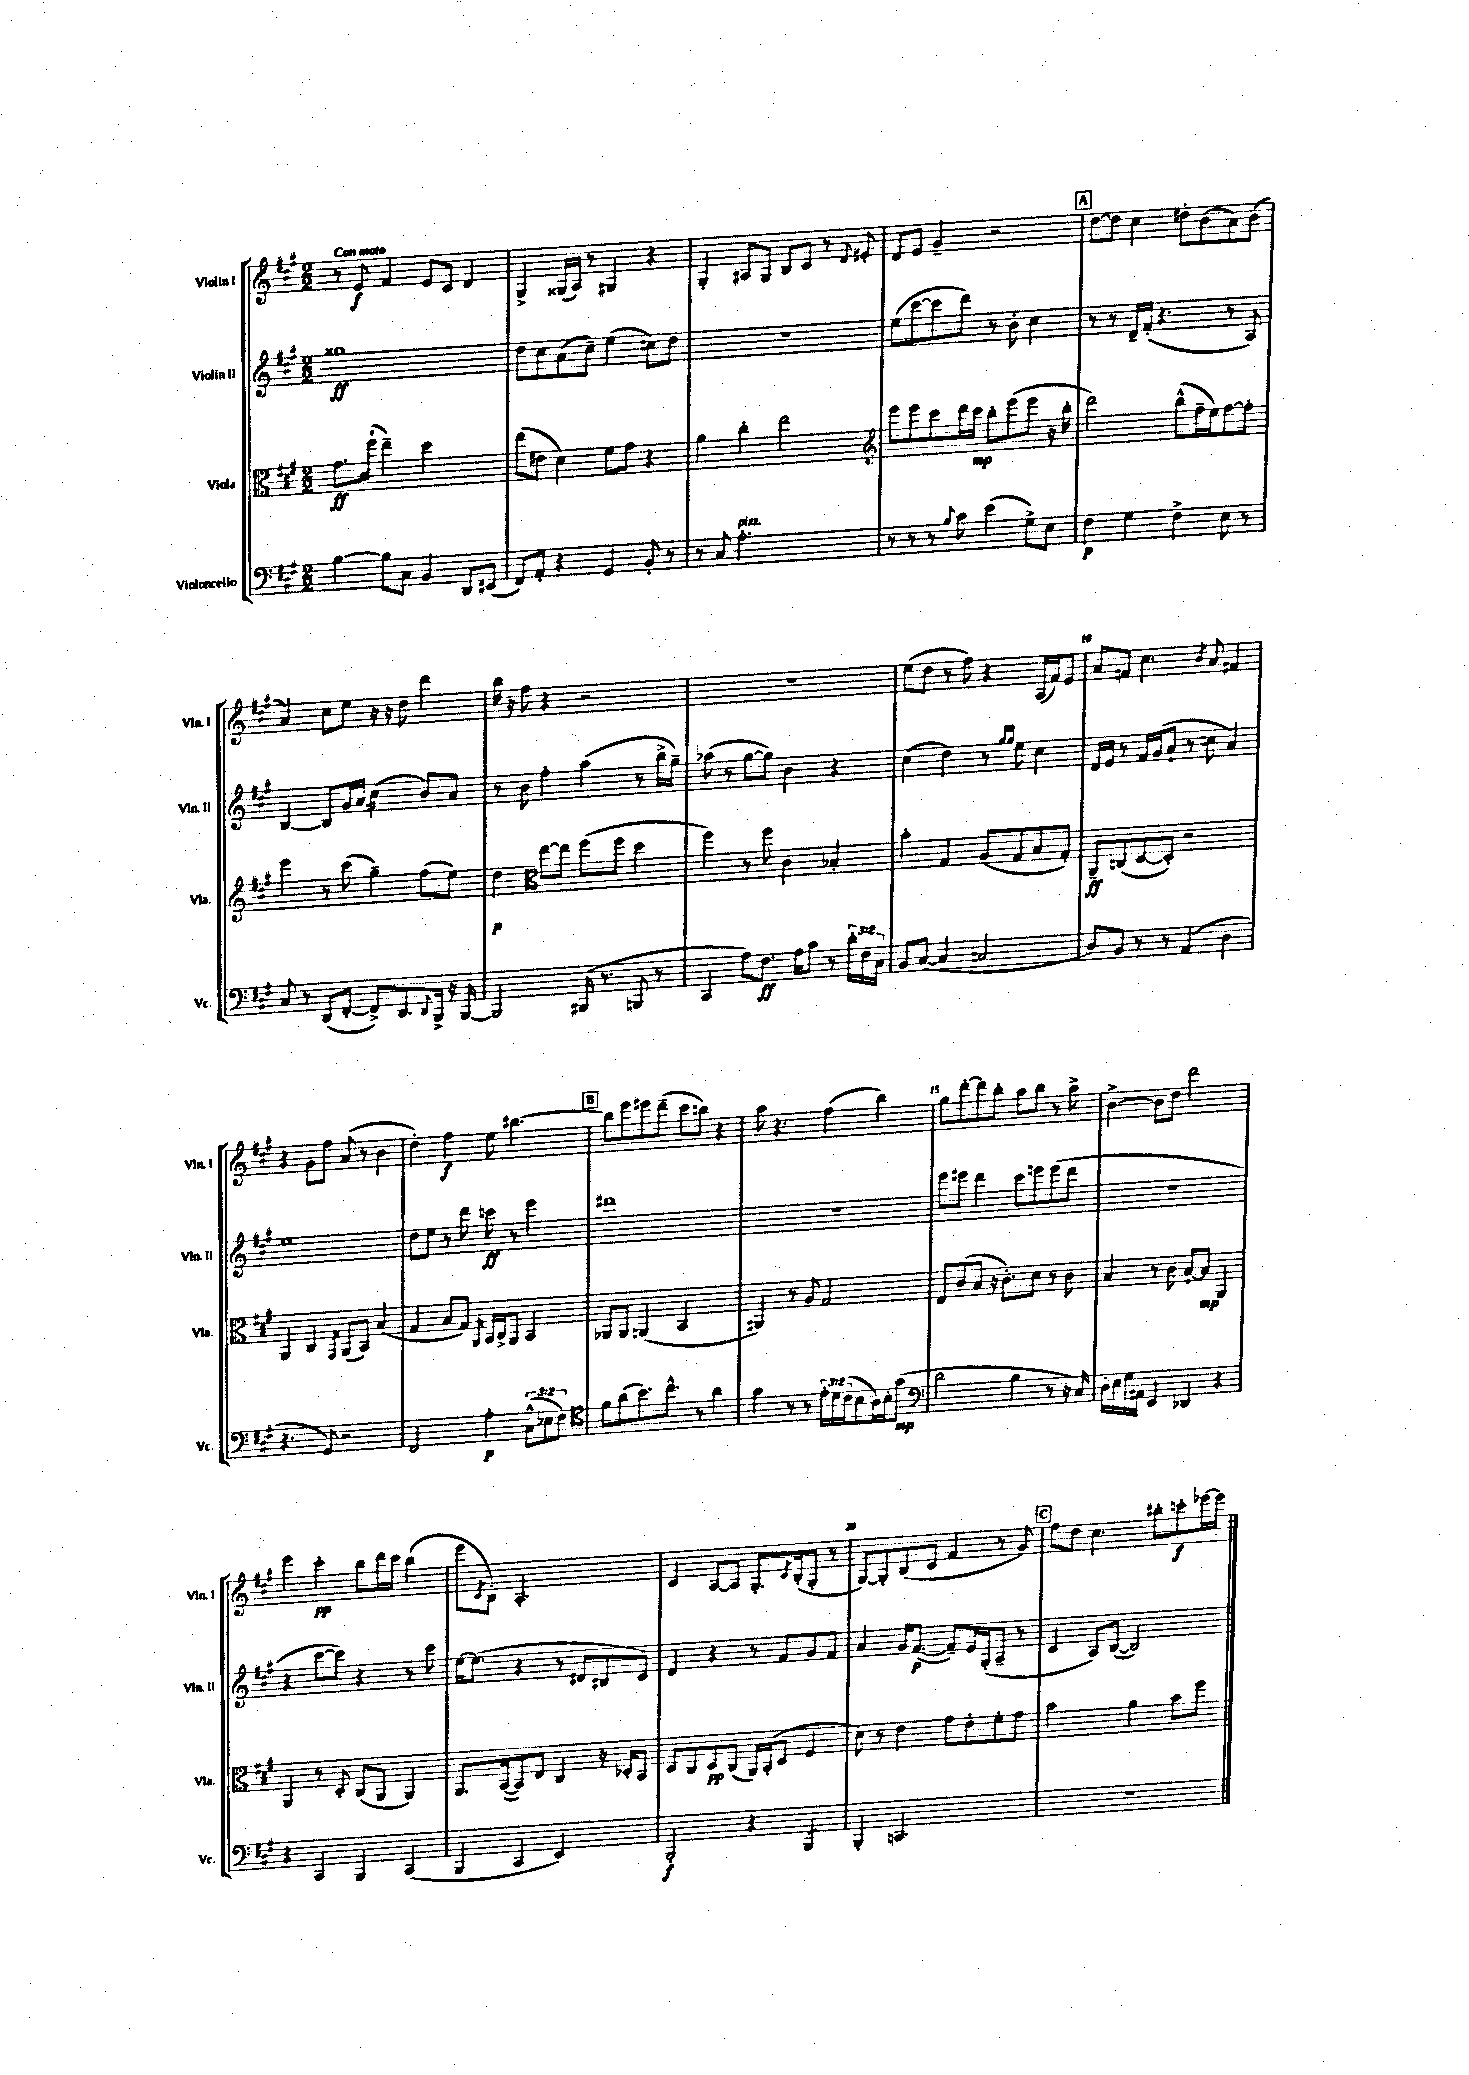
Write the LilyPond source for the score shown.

<<
\new StaffGroup <<
\new Staff = "s0" \with { instrumentName = "Violin I" shortInstrumentName = "Vln. I" } {
    \clef treble \key a \major \numericTimeSignature \time 2/2 \tempo "Con moto"
    r8 e'8\f fis'4 e'8 cis'8 d'4 |
    gis4-> gisis16( a16) r8 gis4 r4 |
    gis4-. ais8 gis8 b8 cis'8 r8 \appoggiatura { d'8 } eis'8-. |
    d'8 e'8 gis'4-- r2 |
    \mark \markup { \box "A" } d''8~ d''8 cis''4 dis''8-. b'8( a'8) b'8( |
    a'4) cis''8 e''8 r16 r16 d''8 d'''4 |
    b''16 r16 fis''8 r4 r2 |
    r1 |
    e''8( d''8 r8 fis''8) r4 a16( fis'16) e'8 |
    a'8 f'8 cis''4. \acciaccatura { b'8 } a'8 fis'4 |
    r4 gis'8 fis''8 a'8( r8 b'4 |
    d''4-.) fis''4\f e''8 bis''4.~ |
    \mark \markup { \box "B" } bis''8 e'''8 eis'''8 d'''8--( cis'''8 b''8) r4 |
    a''8 r4. fis''4( b''4) |
    gis''8 d'''8~-. d'''8 b''8-. a''8 b''8 r8 a''8-> |
    b'4~-> b'8 d''8 d'''2 |
    e'''4 cis'''4-.\pp b''8 d'''16 cis'''16 b''4( |
    e'''8 \acciaccatura { cis'8 } b8-.) a2.-. |
    cis'4 a8~ a8 gis8.-. \acciaccatura { cis'8 } b16-.( gis8-. r8 |
    gis8~) gis8-. b8( cis'8 fis'4 r8 gis'8) |
    \mark \markup { \box "C" } fis''8 d''8 cis''4. bis''8-. c'''8-.\f ees'''16~ ees'''16 \bar "|." |
}
\new Staff = "s1" \with { instrumentName = "Violin II" shortInstrumentName = "Vln. II" } {
    \clef treble \key a \major \numericTimeSignature \time 2/2
    gisis''1\ff |
    d''8 cis''8 a'8( cis''8--) e''4( c''8) d''8 |
    R1 |
    e''8( cis'''8~ cis'''8 d'''8) r8 b'8-. cis''4 |
    \mark \markup { \box "A" } r8 r8 d'16-- fis'16-.( r4. r8 a8) |
    b4~ b8 gis'16 a'16 cis''4:16( b'8) a'8 |
    r8 b'8 fis''4-. a''4( r8 b''16-> gis''16--) |
    aes''8( r8 gis''8~ gis''8) b'4 r4 |
    cis''4( d''4) r8 \grace { gis''16 gis''16 } e''8 cis''4 |
    d'16 e'16 r8 fis'16 gis'16( a'8-! r8 c''8 a'4) |
    e''1 |
    d''8 e''8 r8 d'''8 c'''8\ff r8 e'''4 |
    \mark \markup { \box "B" } dis'''1 |
    r1 |
    e'''8 eis'''8 d'''4 cis'''8 e'''8 e'''8( d'''8 |
    r1 |
    r4 cis'''8~ cis'''8) r4 r8 cis'''8 |
    e''16~ e''8.( r4 r8 dis'8 bis8 cis'8) |
    d'4 r4 r8 fis'8 gis'8 fis'8 |
    a'4 gis'16 fis'8.~\p( fis'8--) e'16 gis16-.( a8-- r8 |
    \mark \markup { \box "C" } cis'4 a8) b8~( b2) \bar "|." |
}
\new Staff = "s2" \with { instrumentName = "Viola" shortInstrumentName = "Vla." } {
    \clef alto \key a \major \numericTimeSignature \time 2/2
    gis'8.\ff fis''16-!( e''4--) d''2 |
    e''8( eis'8 d'4) fis'8 gis'8 r4 |
    a'4 cis''4-. e''2 |
    \clef treble e'''8 e'''8 cis'''8 d'''16 cis'''16\mp b''8-. e'''8( e'''8 r16 b''16-. |
    \mark \markup { \box "A" } d'''2) b''8-^( fis''16-- e''16) fis''8~ fis''8-. |
    e'''4 r8 cis'''8( gis''4--) fis''8( e''8) |
    d''4\p \clef alto e''8~ e''8 fis''8( fis''8 d''4 |
    fis''4) r8 fis''8 cis'4 bes4-. |
    b'4-. gis4 a8( gis8 b8 gis8-.) |
    a,8--\ff c8( d8~ d8-.) r2 |
    a,4 cis4 \acciaccatura { gis,8 } a,8( b,8) b4( |
    gis4 b8 gis8) \grace { a,16 } b,16 cis16-> a,8 b,4 |
    \mark \markup { \box "B" } aes,8 aes,8 a,4( b,2 |
    ais,4) r8 a8 gis2 |
    e8 cis'8( b8 r16 cis'8.-.) d'8 r8 cis'8 |
    b4 r8 cis'8 b8~-! b8\mp a,4 |
    a,4 r8 d8-. cis8( a,8 a,4) |
    a,8. b,16~( b,8) e8 cis4 r16 des16-. b,8 |
    d8 cis8 d8\pp cis8( a,16) b,16-.( d8 fis4 |
    d'8) r8 e'4 gis'8 e'8-. fis'8-. gis'8 |
    \mark \markup { \box "C" } b'2 a'4 b'8 fis''8 \bar "|." |
}
\new Staff = "s3" \with { instrumentName = "Violoncello" shortInstrumentName = "Vc." } {
    \clef bass \key a \major \numericTimeSignature \time 2/2 \override Staff.TupletNumber.text = #tuplet-number::calc-fraction-text
    b4~ b8 cis8 b,4 d,8 eis,8( |
    fis,8) a,8-. r4 gis,4 b,8-. r8 |
    r8 cis8 a2.-.^\markup { \italic "pizz." } |
    r8 r8 r8 \appoggiatura { b8 } cis'8 e'4( gis8->) e8 |
    \mark \markup { \box "A" } fis4\p gis4 fis4-> e8 r8 |
    cis8 r8 d,8( fis,8~-. fis,8->) d,8. \appoggiatura { d,8 } b,,16-> r16 b,,16~ |
    b,,2 bis,,16( r8. b,,8 r8 |
    cis,4 a8) fis8.\ff a16 cis'8 r8 \tuplet 3/2 { d'16-. fis16 cis16 } |
    b,8 cis8~( cis4 c2 |
    d8) b,8 r8 r8 a,4( d4 |
    r4. gis,8) r2 |
    fis,2 a4-.\p \tuplet 3/2 { cis8-^( ees8 fis8) } |
    \mark \markup { \box "B" } \clef tenor fis'8 a'8( b'8.) cis''8.-^ r8 a'4 |
    gis'4 r8 r8 \tuplet 3/2 { e'16-. d'16 cis'16( } b8 a16) b16-. gis'8\mp( |
    \clef bass d'2 b4 r8 r16 cis16) |
    d16-. e16 gis16 ais,16 e,4 des,4 r4 |
    r4 cis,4 b,,4 cis,4( |
    b,,4 cis,4 e,2) |
    b,,2-.\f r4 b,,4:8 |
    b,,4-. c,2. |
    \mark \markup { \box "C" } R1 \bar "|." |
}
>>
>>
\layout { \context { \Score \override BarNumber.break-visibility = ##(#f #t #t) barNumberVisibility = #(every-nth-bar-number-visible 5) } }
